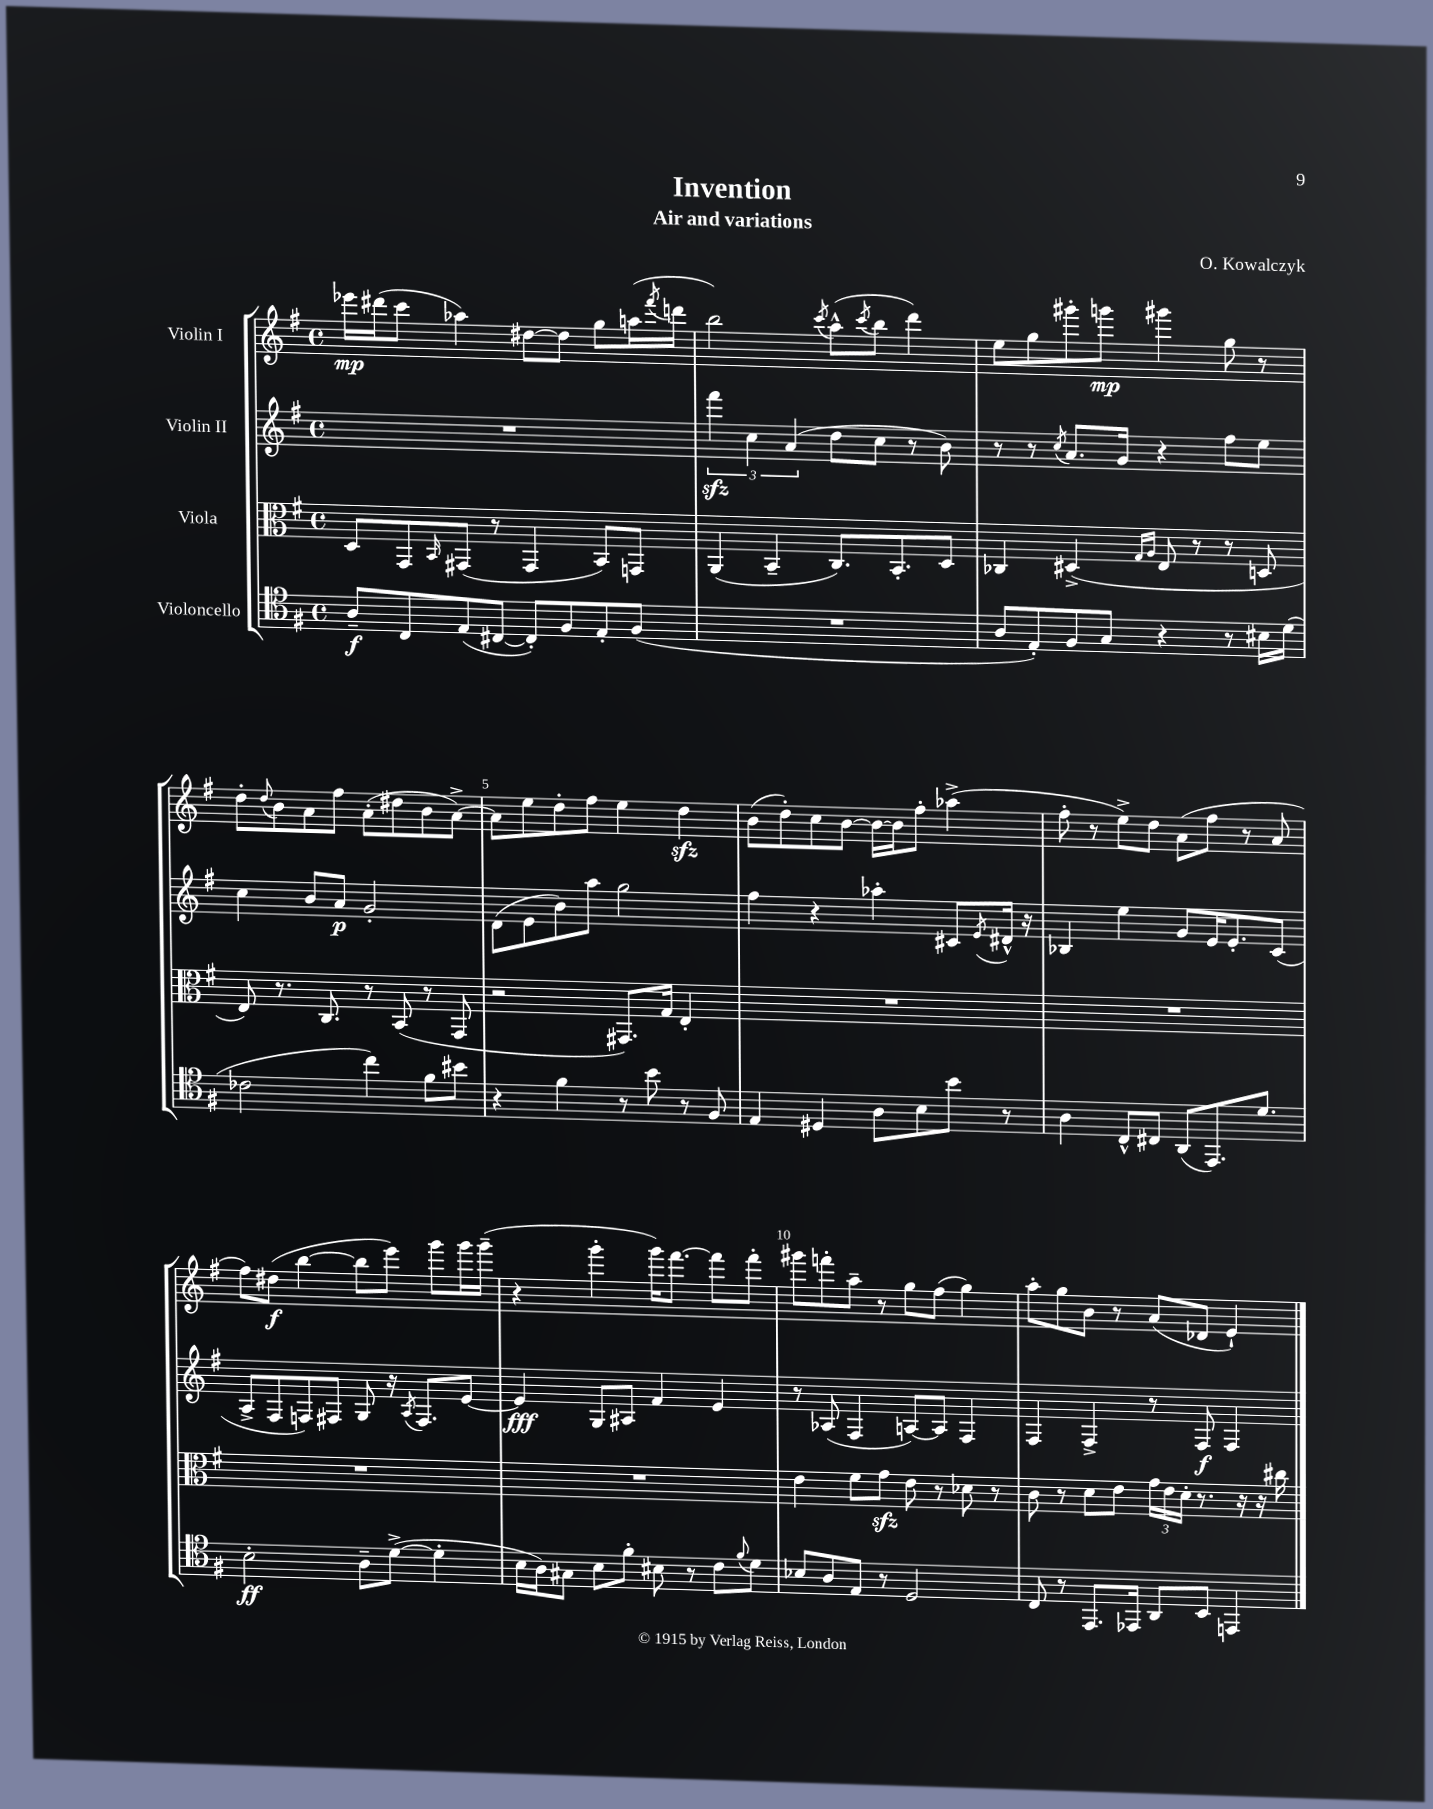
\header { title = "Invention" composer = "O. Kowalczyk" subtitle = "Air and variations" }
<<
\new StaffGroup <<
\new Staff = "s0" \with { instrumentName = "Violin I" } {
    \clef treble \key g \major \defaultTimeSignature \time 4/4
    ees'''16\mp dis'''16( c'''8 aes''4) dis''8~ dis''8 g''8 a''16( \acciaccatura { fis'''8 } d'''16 |
    b''2) \acciaccatura { c'''8 } a''8-^( \acciaccatura { c'''8 } b''8 d'''4) |
    e''8 g''8 gis'''8-. g'''8\mp gis'''4 g''8 r8 |
    d''8-. \appoggiatura { d''8 } b'8 a'8 fis''8 a'8-.( dis''8 b'8 a'8~->) |
    a'8 e''8 d''8-. fis''8 e''4 d''4\sfz |
    b'8( d''8-.) c''8 b'8~ b'16~ b'16 fis''8-. aes''4->( |
    fis''8-. r8 e''8->) d''8 a'8( fis''8 r8 a'8 |
    fis''8) dis''8\f( b''4~ b''8 e'''8) g'''8 g'''16 g'''16--( |
    r4 g'''4-. g'''16) fis'''8.~ fis'''8 fis'''8-. |
    gis'''8 f'''8-. a''8-- r8 g''8 fis''8( g''4) |
    a''8-. g''8 b'8 r8 a'8( des'8 e'4-!) \bar "|." |
}
\new Staff = "s1" \with { instrumentName = "Violin II" } {
    \clef treble \key g \major \defaultTimeSignature \time 4/4
    R1 |
    \tuplet 3/2 { fis'''4\sfz c''4 a'4( } d''8 c''8 r8 b'8) |
    r8 r8 \acciaccatura { c''8 } a'8. g'16 r4 fis''8 e''8 |
    c''4 b'8 a'8\p g'2-. |
    d'8( e'8 b'8) a''8 g''2 |
    fis''4 r4 aes''4-. cis'8 \acciaccatura { e'8 } dis'16-^ r16 |
    bes4 e''4 g'8 e'16 e'8.-. c'8( |
    a8-> fis8 f8) fis8 g8 r16 \acciaccatura { a8 } fis8. e'8~ |
    e'4\fff g8 ais8 fis'4 e'4 |
    r8 aes8( fis4 a8~) a8 fis4 |
    fis4 fis4-> r8 fis8\f fis4 \bar "|." |
}
\new Staff = "s2" \with { instrumentName = "Viola" } {
    \clef alto \key g \major \defaultTimeSignature \time 4/4
    d8 g,8 \grace { b,16 } gis,8( r8 gis,4 b,8) g,8 |
    a,4( b,4-- c8.) b,8.-. d8 |
    ces4 dis4->( \grace { g16 a16 } e8 r8 r8 d8 |
    e8) r8. c8. r8 b,8( r8 g,8 |
    r2 gis,8.) g16 e4-. |
    R1 |
    R1 |
    R1 |
    R1 |
    e'4 fis'8 g'8\sfz e'8 r8 des'8 r8 |
    c'8 r8 d'8 e'8 \tuplet 3/2 { g'16 e'16 d'16-. } r8. r16 r16 cis''16 \bar "|." |
}
\new Staff = "s3" \with { instrumentName = "Violoncello" } {
    \clef tenor \key g \major \defaultTimeSignature \time 4/4
    a8--\f c8 e8( cis8~ cis8-.) fis8 e8-. fis8( |
    R1 |
    a8 e8-.) fis8 g8 r4 r8 bis16 d'16( |
    ces'2 c''4) fis'8 bis'8 |
    r4 fis'4 r8 b'8 r8 fis8 |
    e4 dis4 a8 b8 b'8 r8 |
    a4 c8-^ cis8 a,8( e,8.) d'8. |
    b2-.\ff a8-- d'8~->( d'4-. |
    b16 a16) gis8 b8 fis'8-. bis8 r8 c'8 \appoggiatura { fis'8 } d'8 |
    bes8 a8 e8 r8 d2 |
    c8 r8 e,8. ees,16 a,8 b,8 e,4 \bar "|." |
}
>>
>>
\layout { \context { \Score \override BarNumber.break-visibility = ##(#f #t #t) barNumberVisibility = #(every-nth-bar-number-visible 5) } }
